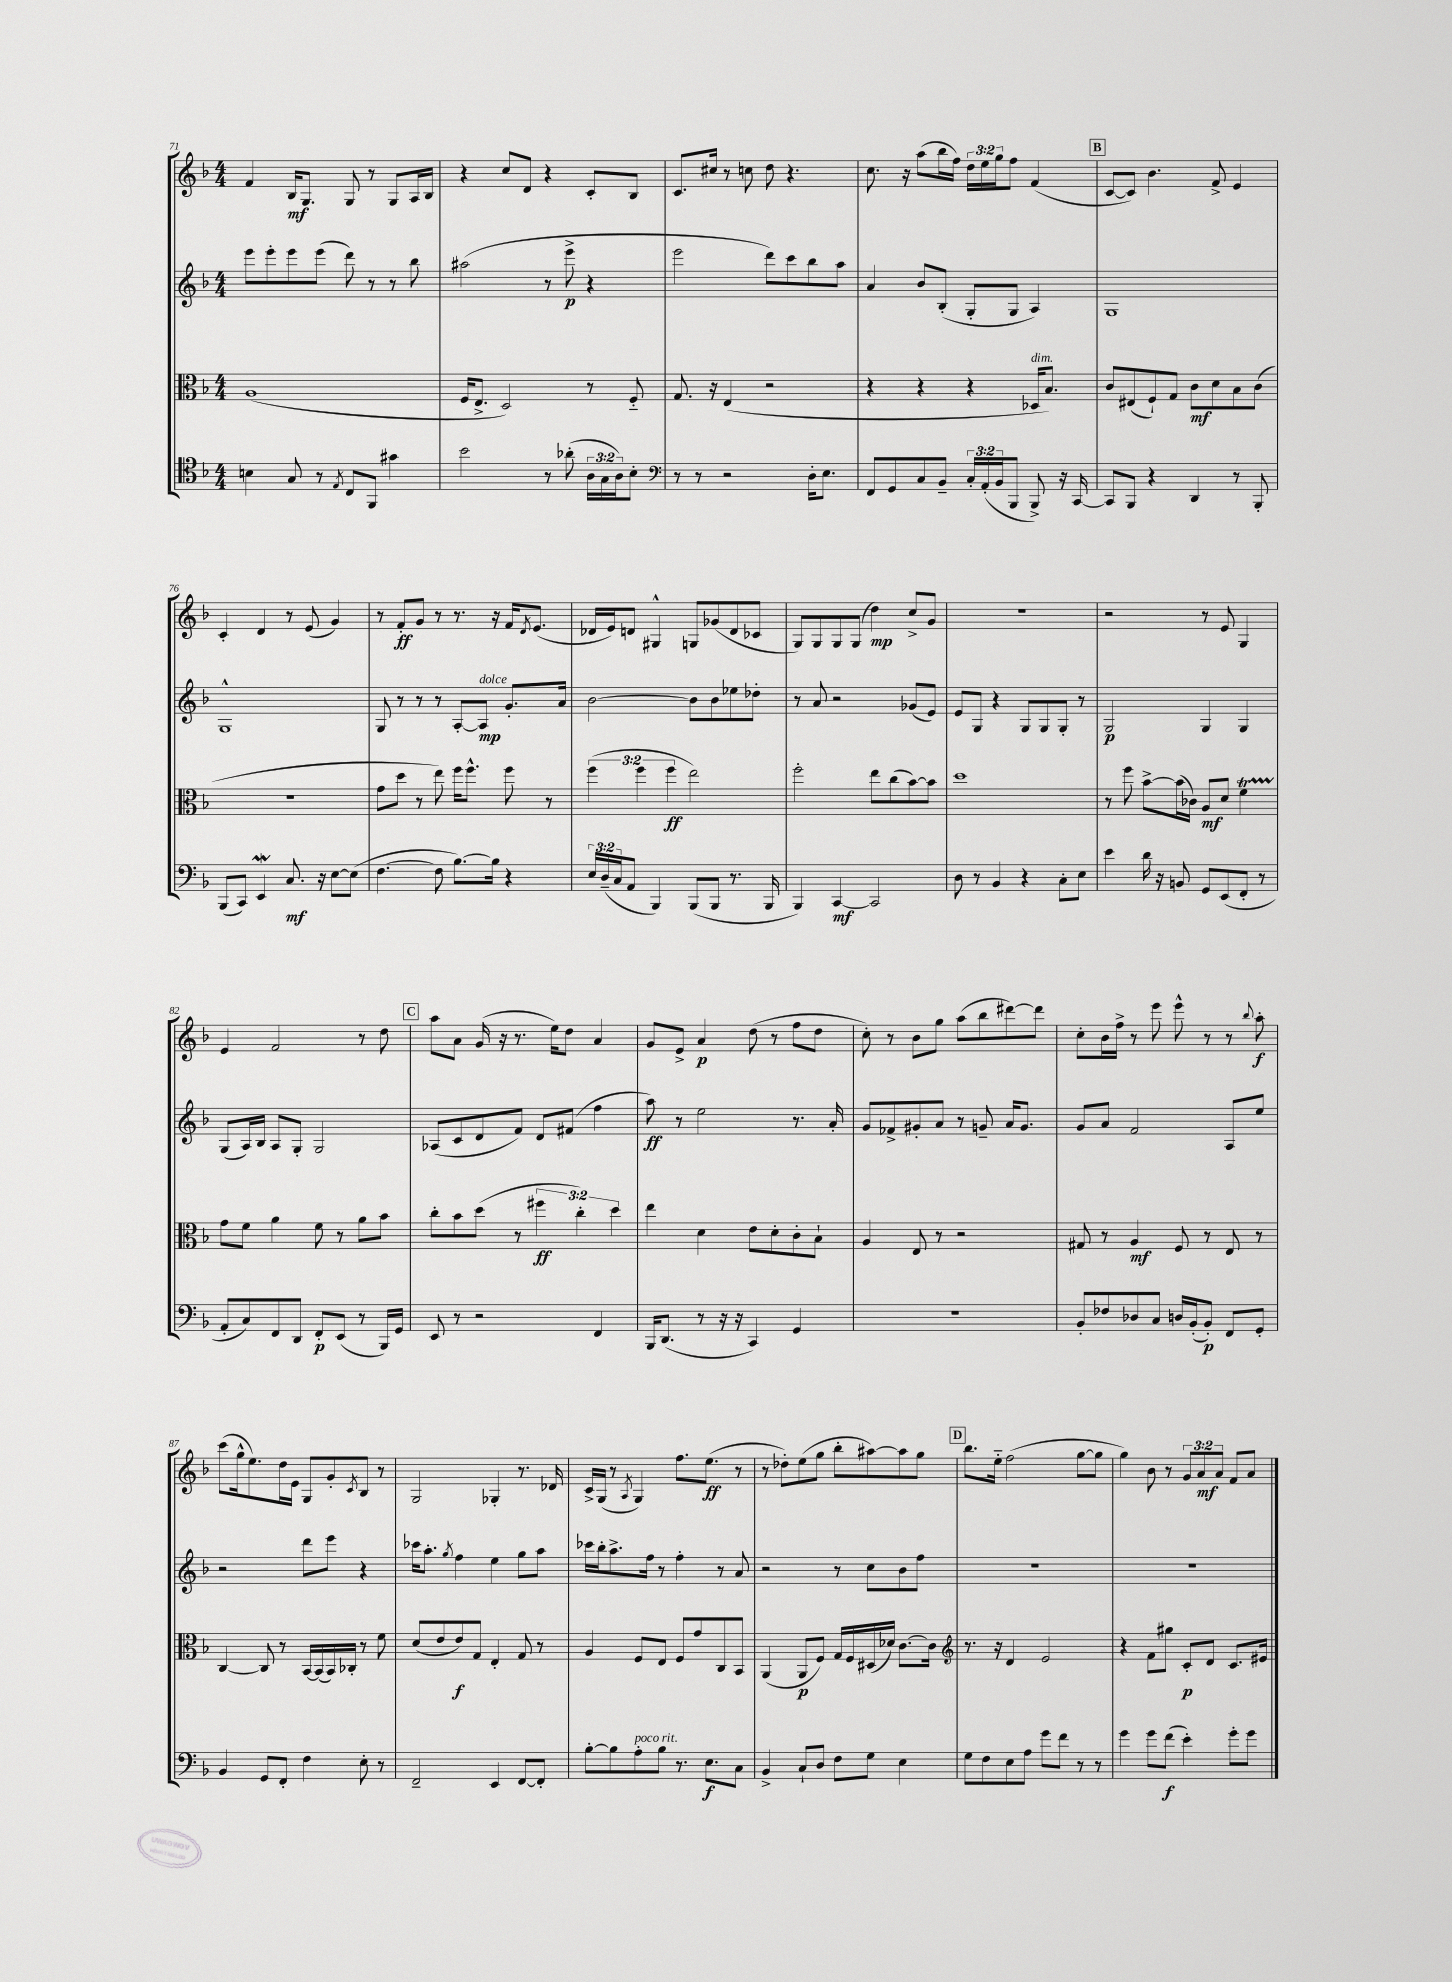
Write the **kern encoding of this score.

**kern	**kern	**kern	**kern
*staff4	*staff3	*staff2	*staff1
*clefC4	*clefC3	*clefG2	*clefG2
*k[b-]	*k[b-]	*k[b-]	*k[b-]
*M4/4	*M4/4	*M4/4	*M4/4
4B	(1A	8eee	4f
.	.	8eee'	.
8G	.	8eee	16B-
.	.	.	8.G
8r	.	(8eee	.
8qE	.	.	.
8C	.	8ddd)	8G
8FF	.	8r	8r
4g#	.	8r	8G
.	.	8bb-	16A
.	.	.	16B-
=	=	=	=
2b-	16F	(2aa#	4r
.	8.E^	.	.
.	2D)	.	8cc
.	.	.	8d
8r	.	8r	4r
(8a-'	.	8eee^	.
24A	8r	4r	8c'
24G	.	.	.
24A)	.	.	.
8B-'	8F'~	.	8B-
=	=	=	=
*clefF4	*	*	*
8r	8.G	2eee	8.c
8r	.	.	.
.	16r	.	16cc#
2r	(4E	.	8r
.	.	.	8cc
.	2r	8ddd)	8dd
.	.	8ccc	4.r
16D'	.	8bb-	.
8.E	.	.	.
.	.	8aa	.
=	=	=	=
8FF	4r	4a	8.cc
8GG	.	.	.
.	.	.	16r
8C	4r	8b-	(8aa
8BB-~	.	(8B-'	16bb-
.	.	.	16ff)
24C'	4r	8G'	24dd
(24AA'	.	.	24ee
24BB-	.	.	24gg
8BBB-	.	8G	8ff
8BBB-^)	16D-	4A)	(4f
.	8.B-)	.	.
16r	.	.	.
[16CC	.	.	.
=	=	=	=
8CC]	8c	1G	[8c
8BBB-	(8E#	.	8c])
4r	8F`)	.	4.b-
.	8G	.	.
4DD	8c	.	.
.	8d	.	8f^
8r	8B-	.	4e
8BBB-'	(8c	.	.
=	=	=	=
(8BBB-	1r	1G^^	4c'
8CC)	.	.	.
4EE	.	.	4d
8.C	.	.	8r
.	.	.	(8e
16r	.	.	.
[8E	.	.	4g)
(8E]	.	.	.
=	=	=	=
[4.F	8g	8G	8r
.	8dd	8r	8f'
.	8r	8r	8g
8F]	8ee)	8r	8r
[8.B-)	16ff	[8A'	8.r
.	8.ff^^	.	.
.	.	8A]	.
16B-]	.	.	16r
4r	8ff	8.g'	16f
.	.	.	8qd
.	.	.	(8.e
.	8r	.	.
.	.	16a	.
=	=	=	=
24E	(6ff	[2b-	16d-
(24D~	.	.	.
.	.	.	16e)
24C	.	.	.
8AA	.	.	8d
.	6ff	.	.
4BBB-)	.	.	4G#^^
.	6ff	.	.
(8BBB-	2ee)	8b-]	8G
8BBB-	.	8b-	(8g-
8.r	.	8ee-	8d
.	.	8dd-'	8c-
16BBB-	.	.	.
=	=	=	=
4BBB-)	2ff'	8r	8G)
.	.	8a	8G
[4CC	.	2r	8G
.	.	.	(8G
2CC]	8ee	.	4dd)
.	(8cc	.	.
.	[8b-)	(8g-	8cc^
.	8b-]	8e)	8g
=	=	=	=
8D	1dd	8e	1r
8r	.	8G	.
4BB-	.	4r	.
4r	.	8G	.
.	.	8G	.
8C'	.	8G'	.
8E	.	8r	.
=	=	=	=
4e	8r	2G	2r
.	8ff	.	.
16d	[8b-^	.	.
16r	.	.	.
8BB	(16b-]	.	.
.	16c-)	.	.
8GG	8A	4G	8r
(8EE	8d	.	8e
8FF'	4f	4G	4G
8r	.	.	.
=	=	=	=
8AA'	8g	(8G	4e
8C)	8f	16A)	.
.	.	16B-	.
8FF	4a	8A	2f
8DD	.	8G'	.
8FF'	8f	2G	.
(8EE	8r	.	.
8r	8a	.	8r
16BBB-)	8b-	.	8dd
16GG	.	.	.
=	=	=	=
8EE	8cc'	(8A-	8aa
8r	8b-	8c	8a
2r	(8dd	8d	(16g
.	.	.	16r
.	8r	8f)	8.r
.	6ff#	8d	.
.	.	.	16ee)
.	.	(8f#	8dd
.	6cc')	.	.
4FF	.	4ff	4a
.	6dd	.	.
=	=	=	=
16BBB-	4ee	8aa)	8g
(8.DD	.	.	.
.	.	8r	8e^
8r	4d	2ee	4a
16r	.	.	.
16r	.	.	.
4CC)	8e	.	(8dd
.	8d'	.	8r
4GG	8c'	8.r	8ff
.	8B-`	.	8dd
.	.	16a'	.
=	=	=	=
1r	4A	8g	8cc')
.	.	8f-^	8r
.	8E	8g#'	8b-
.	8r	8a	8gg
.	2r	8r	(8aa
.	.	8g~	8bb-
.	.	16a	[8ddd#)
.	.	8.g	.
.	.	.	8ddd#]
=	=	=	=
8BB-'	8G#	8g	8cc'
8F-	8r	8a	16b-
.	.	.	16ff^
8D-	4A	2f	8r
8C	.	.	8eee
16D	8F	.	8eee^^
(16BB-'	.	.	.
8BB-')	8r	.	8r
8FF	8E	8A	8r
.	.	.	8qqbb-
8GG'	8r	8ee	8aa'
=	=	=	=
4BB-	[4C	2r	(8ccc
.	.	.	16gg^^
.	.	.	8.ee)
8GG	8C]	.	.
8FF'	8r	.	16dd
.	.	.	16e
4F	[16BB-	8ddd	8G
.	(16BB-]	.	.
.	16BB-)	8eee	8g'
.	16C-'	.	.
.	.	.	8qc
8E'	8r	4r	8B-
8r	8f	.	8r
=	=	=	=
2FF~	(8d	16ccc-	2G
.	.	8.aa'	.
.	8e	.	.
.	.	8qgg	.
.	8e)	4ff	.
.	8G	.	.
4EE	4E'	4ee	4G-'
[8FF	8G	8gg	8.r
8FF']	8r	8aa	.
.	.	.	16d-
=	=	=	=
[8B-'	4A	16ccc-	16c^
.	.	16bb-'	(16G
8B-]	.	8.aa^	8r
.	.	.	8qA
8A'	8F	.	4G)
.	.	16ff	.
8B-	8E	8r	.
8.r	8F	4ff'	8.ff
.	8g	.	.
8.E	.	.	(8.ee
.	8C	8r	.
8C	8BB-	8a	8r
=	=	=	=
4BB-^	(4AA	2r	8r
.	.	.	8dd-')
8C`	8AA	.	(8ee
8D	8F)	.	8gg
8F	16G	8r	8bb-'
.	16F	.	.
8G	(16D#	8cc	[8aa#)
.	16d-)	.	.
4E	[8.c	8b-	8aa#]
.	.	8ff	8gg
.	16c]	.	.
=	=	=	=
*	*clefG2	*	*
8G	8.r	1r	8.bb-
8F	.	.	.
.	16r	.	16ee'~
8E	4d	.	(2ff
8A	.	.	.
8g	2e	.	.
8f	.	.	.
8r	.	.	[8gg
8r	.	.	8gg]
=	=	=	=
4g	4r	1r	4gg)
8g	8f	.	8b-
(8f	8gg#	.	8r
4e')	8c'	.	12g
.	.	.	12a
.	8d	.	.
.	.	.	12a
8g'	8.c	.	8f
8g	.	.	8a
.	16e#	.	.
==	==	==	==
*-	*-	*-	*-
